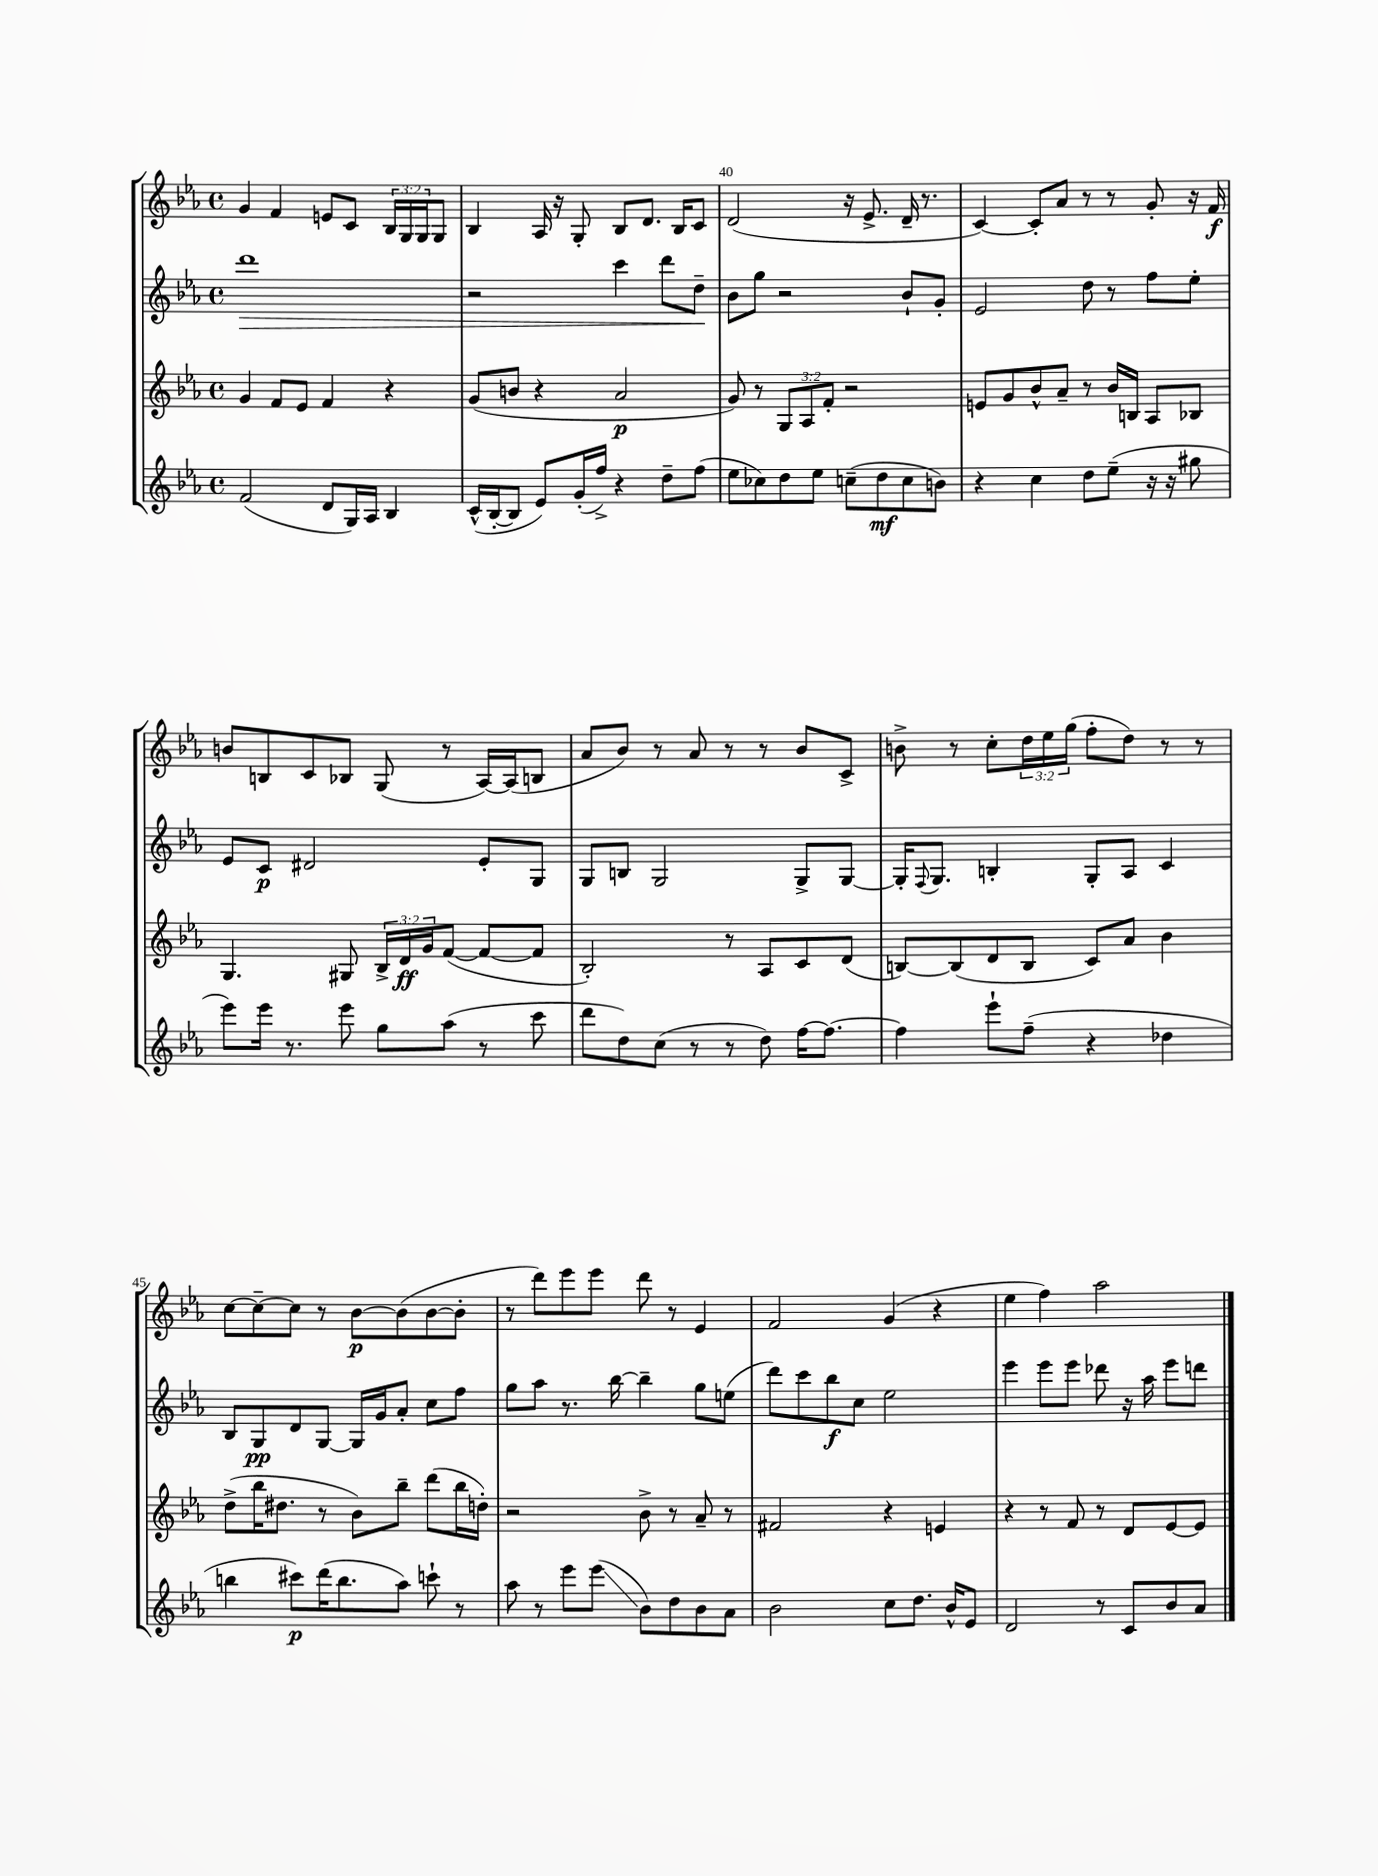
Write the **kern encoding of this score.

**kern	**kern	**kern	**kern
*staff4	*staff3	*staff2	*staff1
*clefG2	*clefG2	*clefG2	*clefG2
*k[b-e-a-]	*k[b-e-a-]	*k[b-e-a-]	*k[b-e-a-]
*M4/4	*M4/4	*M4/4	*M4/4
*met(c)	*met(c)	*met(c)	*met(c)
(2f	4g	1ddd	4g
.	8f	.	4f
.	8e-	.	.
8d	4f	.	8e
16G)	.	.	8c
16A-	.	.	.
4B-	4r	.	24B-
.	.	.	24G
.	.	.	24G
.	.	.	8G
=	=	=	=
(16c^^	(8g	2r	4B-
[16B-'	.	.	.
8B-]	8b	.	.
8e-)	4r	.	16A-
.	.	.	16r
(16g'	.	.	8G'
16ff^)	.	.	.
4r	2a-	4ccc	8B-
.	.	.	8.d
8dd~	.	8ddd	.
.	.	.	16B-
(8ff	.	8dd~	8c
=	=	=	=
8ee-	8g)	8b-	(2d
8cc-)	8r	8gg	.
8dd	12G	2r	.
.	12A-	.	.
8ee-	.	.	.
.	12f'	.	.
(8cc~	2r	.	16r
.	.	.	8.e-^
8dd	.	.	.
8cc	.	8b-`	16d~
.	.	.	8.r
8b)	.	8g'	.
=	=	=	=
4r	8e	2e-	[4c)
.	8g	.	.
4cc	8b-^^	.	8c']
.	8a-~	.	8a-
8dd	8r	8dd	8r
(8ee-~	16b-	8r	8r
.	16B	.	.
16r	8A-	8ff	8g'
16r	.	.	.
8gg#	8B-	8ee-'	16r
.	.	.	16f
=	=	=	=
8eee-)	4.G	8e-	8b
16eee-	.	8c	8B
8.r	.	.	.
.	.	2d#	8c
8eee-	8G#	.	8B-
8gg	24B-^	.	(8G
.	24d	.	.
.	24g	.	.
(8aa-	([8f	.	8r
8r	8f_	8e-'	[16A-)
.	.	.	(16A-]
8ccc	8f]	8G	8B
=	=	=	=
8ddd	2B-')	8G	8a-
8dd)	.	8B	8b-)
(8cc	.	2G	8r
8r	.	.	8a-
8r	8r	.	8r
8dd)	8A-	.	8r
[16ff	8c	8G^	8b-
8.ff_	.	.	.
.	(8d	[8G	8c^
=	=	=	=
4ff]	[8B)	16G']	8b^
.	.	8qqF	.
.	.	8.G	.
.	(8B]	.	8r
8eee-`	8d	4B'	8cc'
(8ff~	8B	.	24dd
.	.	.	24ee-
.	.	.	(24gg
4r	8c)	8G'	8ff'
.	8a-	8A-	8dd)
4dd-	4b-	4c	8r
.	.	.	8r
=	=	=	=
4bb	(8dd^	8B-	[8cc
.	16bb-	8G	8cc~_
.	8.dd#	.	.
8ccc#)	.	8d	8cc]
(16ddd	8r	[8G	8r
8.bb	.	.	.
.	8b-)	16G]	[8b-
.	.	16g	.
8aa-)	8bb-~	8a-'	(8b-]
8ccc`	(8ddd	8cc	[8b-
8r	16bb-	8ff	8b-']
.	16dd')	.	.
=	=	=	=
8aa-	2r	8gg	8r
8r	.	8aa-	8ddd)
8eee-	.	8.r	8eee-
(8eee-	.	.	8eee-
.	.	[16bb-	.
8b-)	8b-^	4bb-~]	8ddd
8dd	8r	.	8r
8b-	8a-~	8gg	4e-
8a-	8r	(8ee	.
=	=	=	=
2b-	2f#	8ddd)	2f
.	.	8ccc	.
.	.	8bb-	.
.	.	8cc	.
8cc	4r	2ee-	(4g
8.dd	.	.	.
.	4e	.	4r
16b-^^	.	.	.
8e-	.	.	.
=	=	=	=
2d	4r	4eee-	4ee-
.	8r	8eee-	4ff)
.	8f	8eee-	.
8r	8r	8ddd-	2aa-
8c	8d	16r	.
.	.	16aa-	.
8b-	[8e-	8eee-	.
8a-	8e-]	8ddd	.
==	==	==	==
*-	*-	*-	*-
